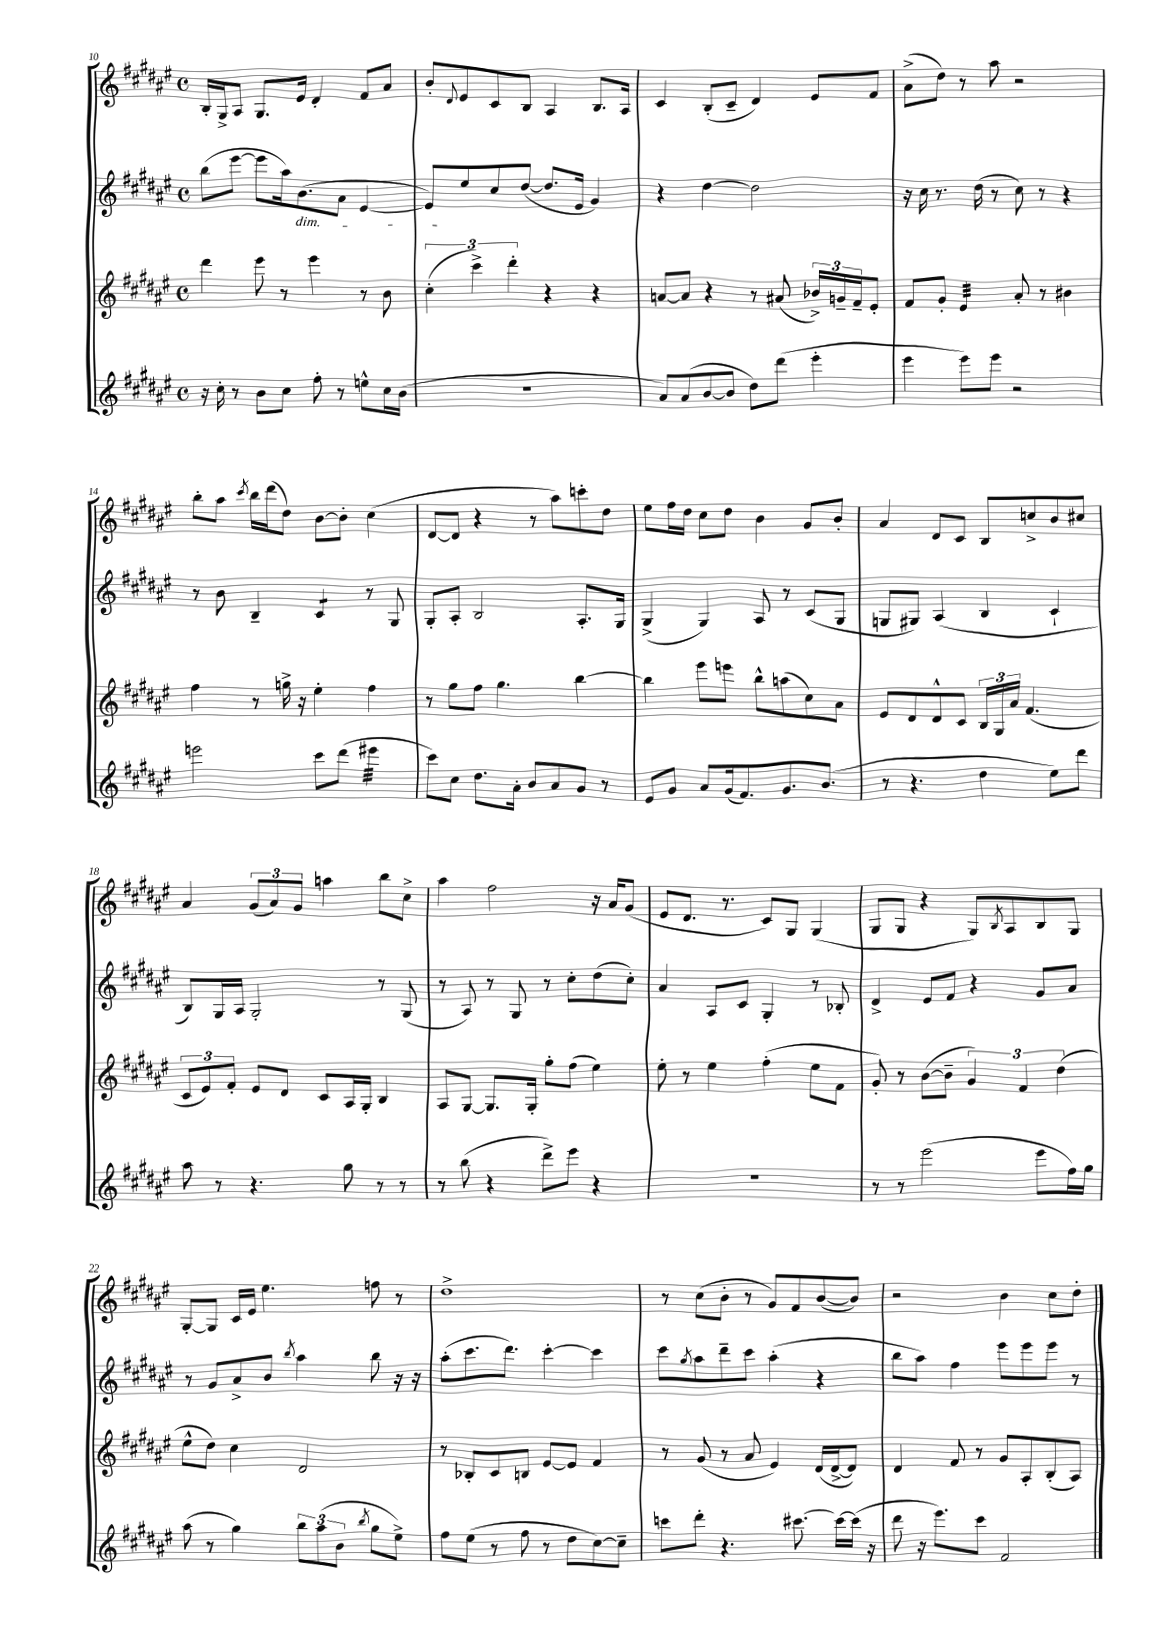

**kern	**kern	**kern	**kern
*staff4	*staff3	*staff2	*staff1
*clefG2	*clefG2	*clefG2	*clefG2
*k[f#c#g#d#a#e#]	*k[f#c#g#d#a#e#]	*k[f#c#g#d#a#e#]	*k[f#c#g#d#a#e#]
*M4/4	*M4/4	*M4/4	*M4/4
*met(c)	*met(c)	*met(c)	*met(c)
16r	4ddd#	(8bb	16B'
16cc#'	.	.	16G#^
8r	.	[8eee#	8A#
8b	8eee#	8eee#]	8.G#
8cc#	8r	16aa#)	.
.	.	(8.b	16e#
8ff#'	4eee#	.	4d#'
8r	.	8a#	.
8ee^^	8r	[4e#	8f#
16cc#	8b	.	8a#
(16b	.	.	.
=	=	=	=
1r	(6cc#'	8e#])	8b'
.	.	.	8qqd#
.	.	8ee#	8e#
.	6ccc#^)	.	.
.	.	8cc#	8c#
.	6ddd#'	.	.
.	.	([8dd#	8B
.	4r	8.dd#]	4A#
.	.	16e#	.
.	4r	4g#)	8.B
.	.	.	16A#
=	=	=	=
8a#)	[8a	4r	4c#
(8a#	8a]	.	.
[8b	4r	[4dd#	(8B'
8b]	.	.	8c#~
8dd#)	8r	2dd#]	4d#)
(8ddd#	(8a#	.	.
4eee#'	24b-^)	.	8e#
.	24g~	.	.
.	24f#~	.	.
.	8e#'	.	8f#
=	=	=	=
4eee#	8f#	16r	(8a#^
.	.	16cc#	.
.	8g#'	8.r	8dd#)
8eee#)	4e#	.	8r
.	.	(16dd#	.
8eee#	.	8r	8aa#
2r	8a#'	8cc#)	2r
.	8r	8r	.
.	4b#	4r	.
=	=	=	=
2eee	4ff#	8r	8bb'
.	.	8b	8aa#
.	.	.	8qccc#
.	8r	4B~	16bb
.	.	.	(16ddd#
.	16gg^	.	8dd#)
.	16r	.	.
8ccc#	4ee#'	4c#	[8b
(8ddd#	.	.	8b']
4eee#	4ff#	8r	(4cc#
.	.	8G#	.
=	=	=	=
8ccc#)	8r	8G#'	[8d#
8cc#	8gg#	8A#'	8d#]
8.dd#	8ff#	2B	4r
.	4.gg#	.	.
16a#'	.	.	.
8b	.	.	8r
8a#	.	.	8aa#)
8g#	[4bb	8.A#'	8ccc'
8r	.	.	8dd#
.	.	16G#	.
=	=	=	=
8e#	4bb]	(4G#^	8ee#
8g#	.	.	16ff#
.	.	.	16dd#
8a#	8eee#	4G#)	8cc#
(16g#	8eee	.	8dd#
8.f#)	.	.	.
.	8bb^^	8A#	4b
8.g#	(8aa	8r	.
.	8cc#)	(8c#	8g#
(8.b	.	.	.
.	8a#	8G#	8b'
=	=	=	=
8r	8e#	8G	4a#
4.r	8d#	8G#)	.
.	8d#^^	(4A#	8d#
.	8c#	.	8c#
4dd#	24B	4B	8B
.	24G#	.	.
.	24a#	.	.
.	(4.f#	.	8cc^
8ee#)	.	4c#`	8b
8ddd#	.	.	8cc#
=	=	=	=
8aa#	12c#	8B)	4a#
.	12e#)	.	.
8r	.	16G#	.
.	12f#'	.	.
.	.	16A#	.
4.r	8e#	2G#'	(12g#
.	.	.	12a#)
.	8d#	.	.
.	.	.	12g#
.	8c#	.	4aa
8gg#	16A#	.	.
.	16G#'	.	.
8r	4B	8r	8bb
8r	.	(8G#	8cc#^
=	=	=	=
8r	8A#	8r	4aa#
(8bb	[8G#	8A#)	.
4r	8.G#]	8r	2ff#
.	.	8G#	.
.	16G#'	.	.
8ddd#^)	8gg#'	8r	.
8eee#	(8ff#	8cc#'	.
4r	4ee#)	(8dd#	16r
.	.	.	16a#
.	.	8cc#')	(8g#
=	=	=	=
1r	8ee#'	4a#	8e#
.	8r	.	8.d#
.	4ee#	8A#	.
.	.	.	8.r
.	.	8c#	.
.	(4ff#'	4G#'	8c#)
.	.	.	8G#
.	8ee#	8r	(4G#
.	8f#	8B-'	.
=	=	=	=
8r	8g#')	4d#^	8G#
8r	8r	.	8G#
(2eee#	([8b	8e#	4r
.	8b~]	8f#	.
.	6g#)	4r	8G#)
.	.	.	8qB
.	.	.	8A#
.	6f#	.	.
8eee#	.	8g#	8B
.	(6dd#	.	.
16ff#)	.	8a#	8G#
16gg#	.	.	.
=	=	=	=
(8aa#	8ee#^^	8r	[8G#'
8r	8dd#)	8g#	8G#]
4gg#)	4cc#	8a#^	16c#
.	.	.	16e#
.	.	8b	4.ee#
.	.	8qbb	.
12bb	2d#	4aa#	.
(12aa#	.	.	.
12b	.	.	.
8qbb	.	.	.
8gg#	.	8bb	8ff
8ee#^)	.	16r	8r
.	.	16r	.
=	=	=	=
8ff#	8r	(8aa#'	1dd#^
(8ee#	8B-'	8.ccc#	.
8r	8c#	.	.
.	.	8.ddd#)	.
8ff#	8B	.	.
8r	[8e#	[4ccc#'	.
8dd#	8e#]	.	.
[8cc#)	4f#	4ccc#]	.
8cc#~]	.	.	.
=	=	=	=
8ccc	8r	8ccc#	8r
.	.	8qgg#	.
8ddd#'	(8g#	8aa#	(8cc#
4.r	8r	8ddd#~	8b'
.	8a#	8ccc#	8r
.	4e#)	(4aa#'	8g#)
[8.ccc#	.	.	8f#
.	(16d#	4r	([8b
16ccc#_	[16d#^	.	.
(16ccc#]	8d#])	.	8b])
16r	.	.	.
=	=	=	=
8ddd#	4d#	8bb	2r
16r	.	8aa#)	.
8.eee#)	.	.	.
.	8f#	4ff#	.
8ccc#	8r	.	.
2f#	8g#	8eee#	4b
.	8A#'	8eee#	.
.	(8B'	8eee#	8cc#
.	8A#)	8r	8dd#'
==	==	==	==
*-	*-	*-	*-
